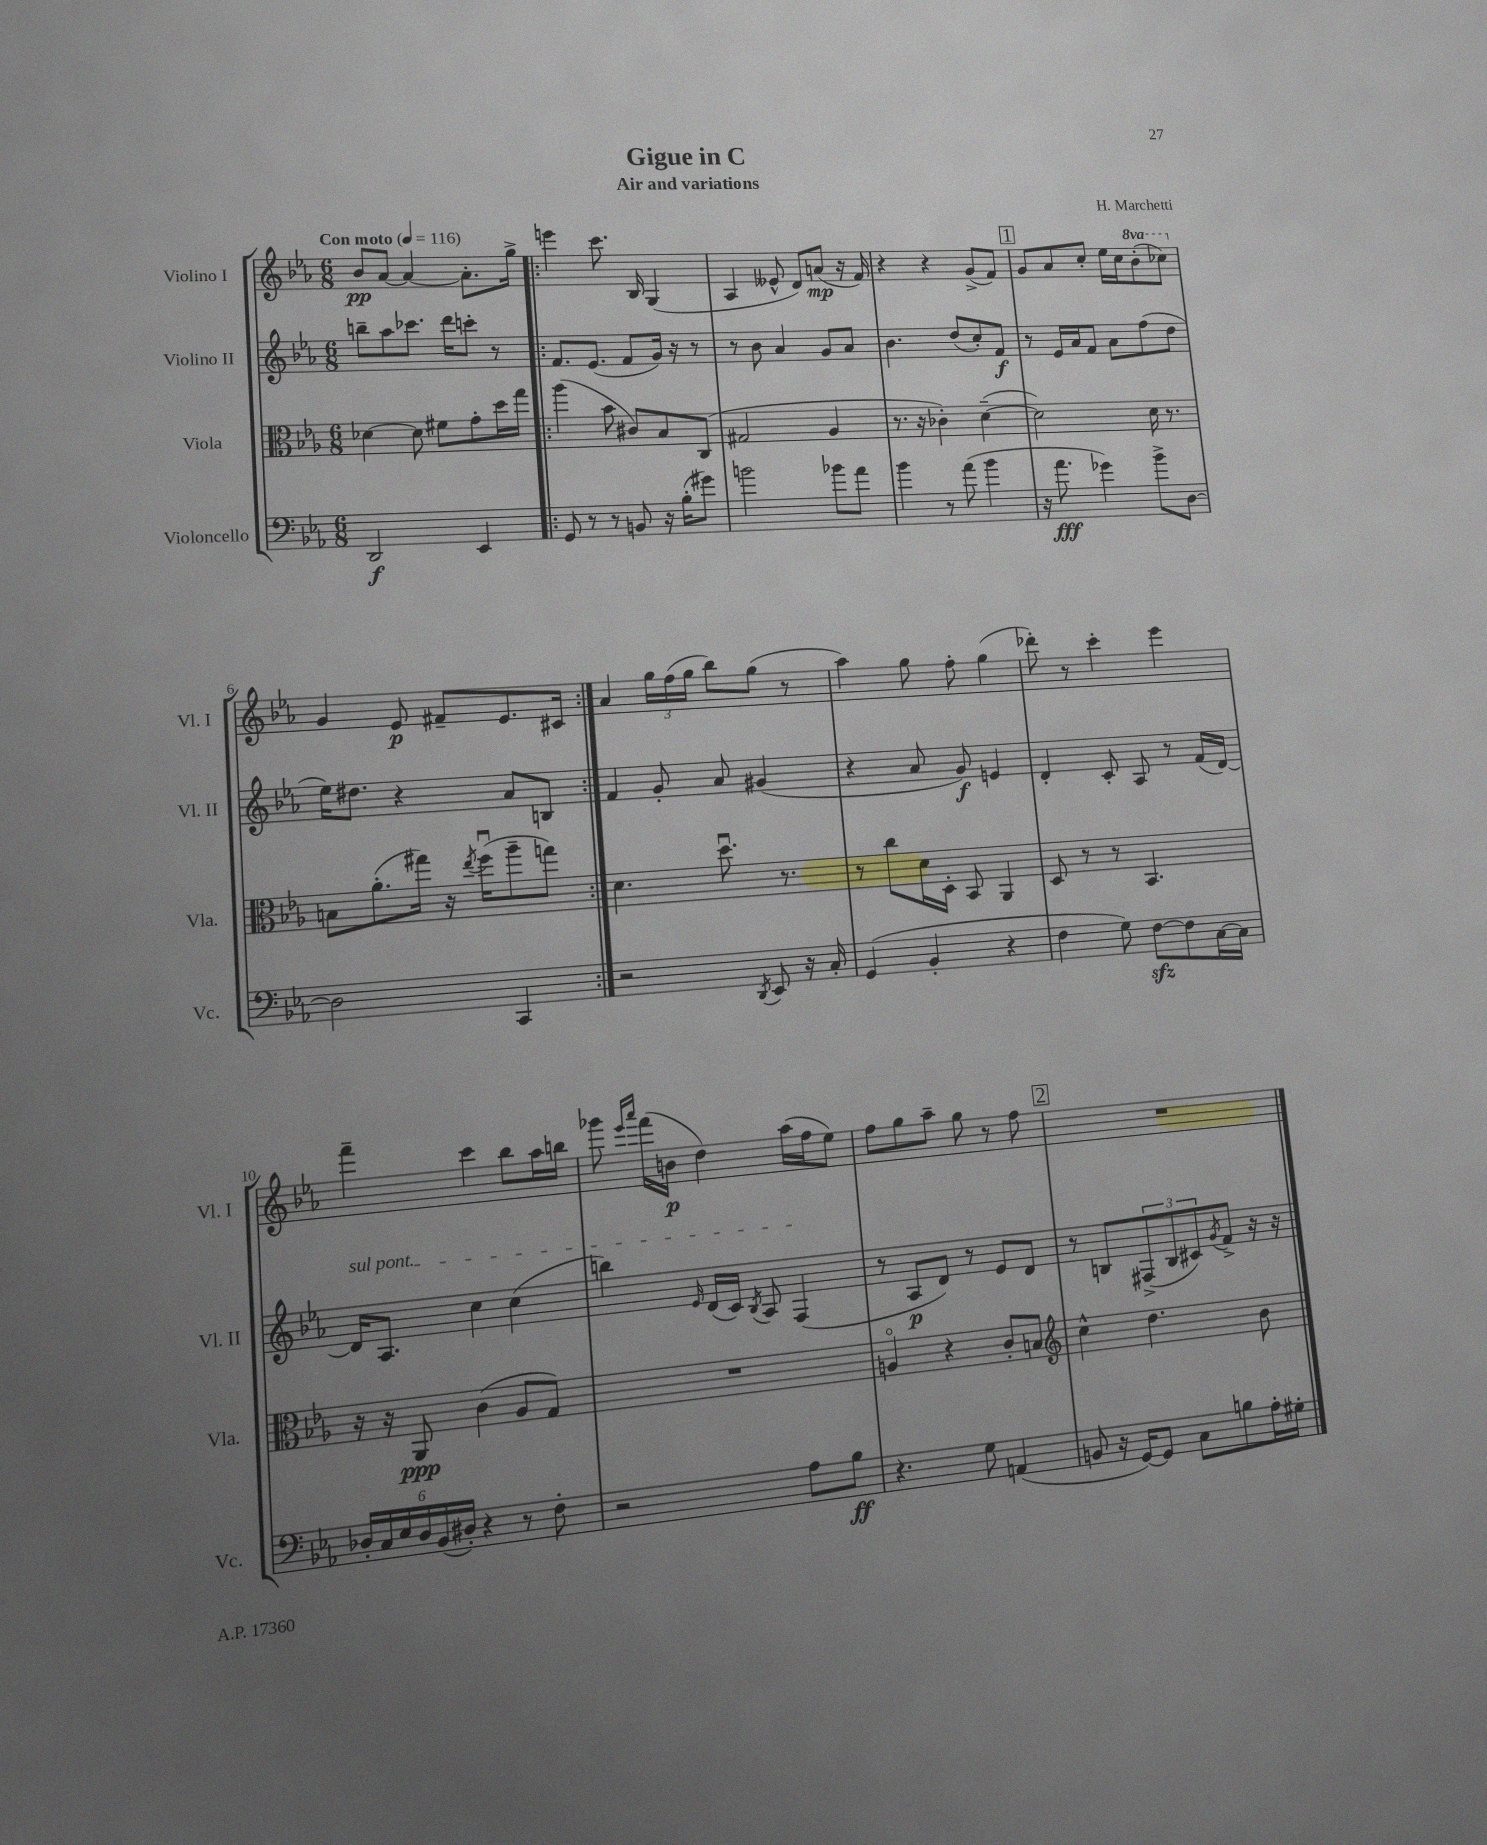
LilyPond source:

\header { title = "Gigue in C" composer = "H. Marchetti" subtitle = "Air and variations" }
<<
\new StaffGroup <<
\new Staff = "s0" \with { instrumentName = "Violino I" shortInstrumentName = "Vl. I" } {
    \clef treble \key ees \major \numericTimeSignature \time 6/8 \set Staff.ottavationMarkups = #ottavation-simple-ordinals \tempo "Con moto" 4 = 116
    bes'8\pp aes'8~ aes'4~ aes'8.-. g''16-> |
    \repeat volta 2 { e'''4 c'''8. bes16 g4( |
    aes4 eeses'8-^ d'8) a'8\mp( r16 f'16) |
    r4 r4 g'8->( f'8) |
    \mark \markup { \box "1" } g'8 aes'8 c''8-. ees''16 c''16 \ottava #1 bes''8-.( ces'''8) \ottava #0 |
    g'4 ees'8\p fis'8-- ees'8. cis'16 | }
    aes'4 \tuplet 3/2 { g''16 f''16( g''16 } bes''8) g''8( r8 |
    aes''4) g''8 f''8-. g''4( |
    des'''8-.) r8 c'''4-. ees'''4 |
    f'''4-- c'''4 bes''8 aes''16 b''16 |
    ges'''8 \grace { ees'''16 aes'''16 } f'''16( b'16\p d''4) aes''16( f''16 ees''8) |
    f''8 g''8 aes''8-- g''8 r8 f''8 |
    \mark \markup { \box "2" } R2. \bar "|." |
}
\new Staff = "s1" \with { instrumentName = "Violino II" shortInstrumentName = "Vl. II" } {
    \clef treble \key ees \major \numericTimeSignature \time 6/8
    b''8-- aes''8 ces'''8. d'''16 c'''8-. r8 |
    \repeat volta 2 { f'8. ees'8.( f'8 g'16) r16 r8 |
    r8 bes'8 aes'4 g'8 aes'8 |
    bes'4. d''8( c''8-.) f'8\f |
    \mark \markup { \box "1" } r8 ees'16 aes'16 f'8 aes'8 f''8( d''8 |
    ees''16) dis''8. r4 aes'8 b8 | }
    f'4 g'8-. aes'8 gis'4( |
    r4 aes'8 g'8\f) e'4 |
    d'4-. c'8-. aes8 r8 f'16( d'16~) |
    \once \override TextSpanner.bound-details.left.text = \markup { \italic "sul pont." } d'16\startTextSpan aes8. c''4 c''4( |
    b''4) \grace { ees'16 } d'16( c'16) \acciaccatura { bes8 } aes8 f4\stopTextSpan( |
    r8 aes8\p d'8) r8 ees'8 d'8 |
    \mark \markup { \box "2" } r8 b8 \tuplet 3/2 { fis8->( b8 cis'8) } \acciaccatura { g'8 } f'8-> r16 r16 \bar "|." |
}
\new Staff = "s2" \with { instrumentName = "Viola" shortInstrumentName = "Vla." } {
    \clef alto \key ees \major \numericTimeSignature \time 6/8
    des'4~ des'8 fis'8 g'8-. d''16 g''16 |
    \repeat volta 2 { aes''4( bes'8 cis'8) bes8 c8( |
    gis2 aes4 |
    r8. r16 ces'4-.) d'4~--( |
    \mark \markup { \box "1" } d'2) d'16 r8. |
    b8 aes'8.-.( gis''16) r16 \acciaccatura { ees''8 } f''16\downbow( aes''8-- g''8) | }
    d'4. d''8.\downbow r8. |
    r8 c''8 d'16 d16-. bes,8 aes,4 |
    d8 r8 r8 bes,4. |
    r16 r16 aes,8\ppp c'4( aes8 g8) |
    R2. |
    a4\flageolet r4 c'8-. b8 |
    \mark \markup { \box "2" } \clef treble c''4-^ d''4. bes'8 \bar "|." |
}
\new Staff = "s3" \with { instrumentName = "Violoncello" shortInstrumentName = "Vc." } {
    \clef bass \key ees \major \numericTimeSignature \time 6/8
    d,2\f ees,4 |
    \repeat volta 2 { g,8 r8 r8 b,8 r16 bes16-.( gis'8) |
    b'2 bes'8 aes'8 |
    bes'4 r8 aes'8( bes'4 |
    \mark \markup { \box "1" } r16 aes'8.\fff ges'4) bes'8-> d8~ |
    d2 c,4 | }
    r2 \acciaccatura { d,8 } ees,8 r16 c16-. |
    g,4( bes,4-. r4 |
    f4 g8) f8~\sfz f8 c16~ c16 |
    \tuplet 6/4 { des16-. c16 ees16 des16 bes,16( dis16-.) } r4 r8 f8-. |
    r2 aes8 bes8\ff |
    r4. g8 a,4( |
    \mark \markup { \box "2" } b,8 r16 g,16~) g,8 c8 b8 aes16-. gis16-. \bar "|." |
}
>>
>>
